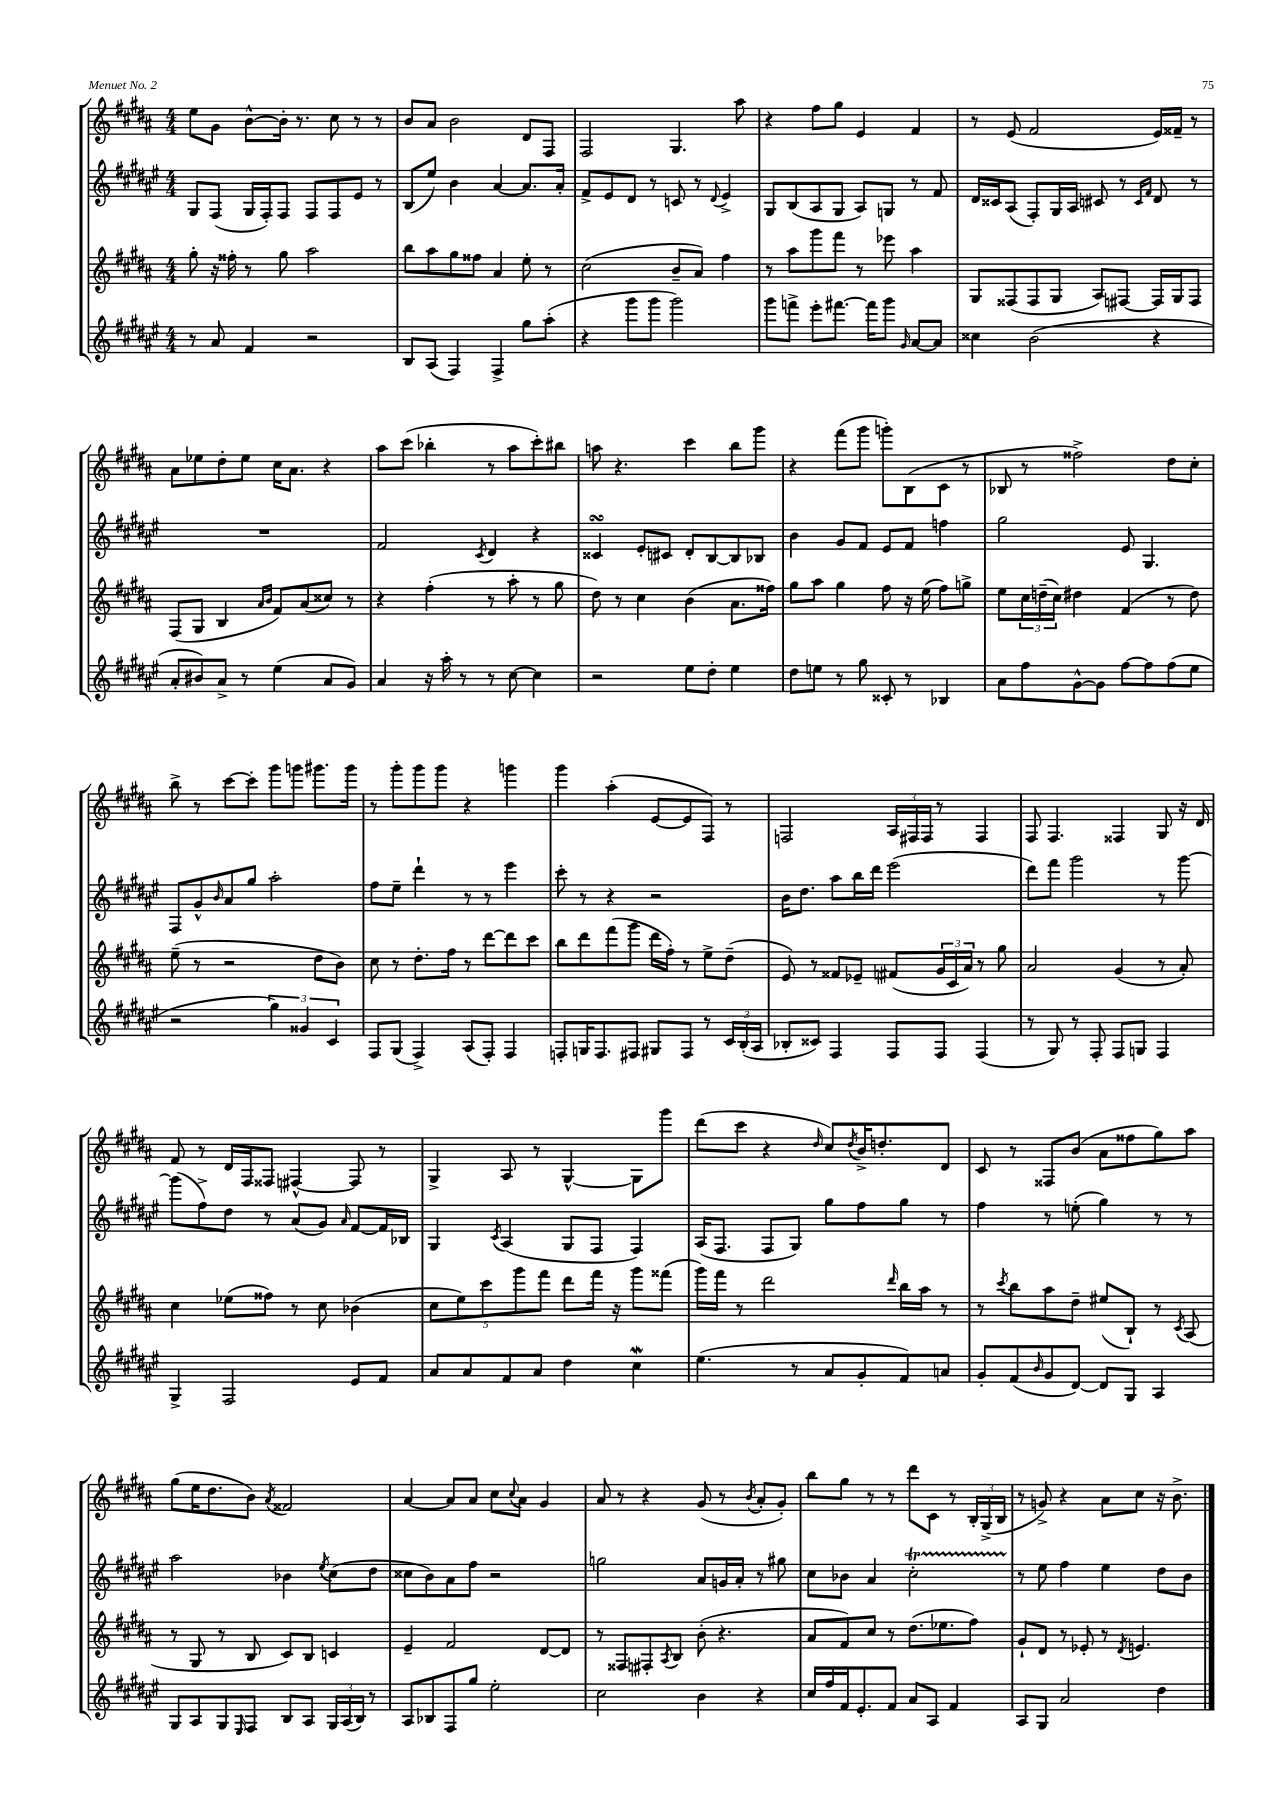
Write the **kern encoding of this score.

**kern	**kern	**kern	**kern
*part4	*part3	*part2	*part1
*staff4	*staff3	*staff2	*staff1
*clefG2	*clefG2	*clefG2	*clefG2
*k[f#c#g#d#a#e#]	*k[f#c#g#d#a#]	*k[f#c#g#d#a#e#]	*k[f#c#g#d#a#]
*M4/4	*M4/4	*M4/4	*M4/4
=6	=6	=6	=6
8r	8gg#'\	8G#/L	8ee\L
8a#/	16r	(8F#/J	8g#\J
.	16ff##X'\	.	.
4f#/	8r	16G#/LL	[8b^^\L
.	.	16F#'/J)	.
.	8gg#\	8F#/J	16b'\Jk]
.	.	.	8.r
2r	2aa#\	8F#/L	.
.	.	8F#/	8cc#\
.	.	8e#/J	8r
.	.	8r	8r
=7	=7	=7	=7
8B/L	8bb\L	(8B/L	8b/L
(8A#/J	8aa#\	8ee#/J)	8a#/J
4F#/)	8gg#\	4b\	2b\
.	8ff##X\J	.	.
4F#^/	4a#/	[4a#/	.
8gg#\L	8ee'\	8.a#/L]	8d#/L
(8aa#'\J	8r	.	8F#/J
.	.	16a#'/Jk	.
=8	=8	=8	=8
4r	(2cc#\	8f#^/L	2F#/
.	.	8e#/	.
8ggg#\L	.	8d#/J	.
8ggg#\J	.	8r	.
2ggg#\)	8b~/L	8cn/	4.G#/
.	8a#/J)	8r	.
.	.	8qqd#/	.
.	4ff#\	4e#^/	.
.	.	.	8aa#\
=9	=9	=9	=9
8ggg#\L	8r	8G#/L	4r
8fffn^\J	8aa#\L	(8B/	.
8eee#'\L	8ggg#\	8A#/	8ff#\L
[8.fff#X\J	8fff#\J	8G#/J	8gg#\J
.	8r	8A#/L)	4e/
16fff#\KL]	.	.	.
8ggg#\J	8eee-X\	8Gn/J	.
16qqg#/	.	.	.
[8a#/L	4aa#\	8r	4f#/
8a#/J]	.	8f#/	.
=10	=10	=10	=10
4cc##X\	8G#/L	16d#/LL	8r
.	.	16c##X/J	.
.	(8F##X/	(8A#/J	(8e/
(2b\	8F##/	8F#'/L)	2f#/
.	8G#/J	16G#/L	.
.	.	16A#/JJ	.
.	8A#/L)	8c#X/	.
.	[8F#X/J	8r	.
.	.	16qqc#/LL	.
.	.	16qqf#/JJ	.
4r	16F#/LL]	8d#/	16e/LL)
.	16G#/J	.	16f##X~/JJ
.	8F#/J	8r	8r
!!LO:LB:g=z
=11	=11	=11	=11
8a#'/L	(8F#/L	1r	8a#\L
8b#X/)	8G#/J	.	8ee-X\
8a#^/J	4B/	.	8dd#'\
8r	.	.	8ee-\J
.	16qqa#/LL	.	.
.	16qqb/JJ	.	.
(4ee#\	8f#/L)	.	16cc#\KL
.	.	.	8.a#\J
.	(8a#/	.	.
8a#/L	8cc##X/J)	.	4r
8g#/J)	8r	.	.
=12	=12	=12	=12
4a#/	4r	2f#/	8aa#\L
.	.	.	(8ccc#\J
16r	(4ff#'\	.	4bb-X'\
16aa#'\	.	.	.
8r	.	.	.
.	.	8qc#/	.
8r	8r	4d#/	8r
[8cc#\	8aa#'\	.	8aa#\L
4cc#\]	8r	4r	8ccc#'\)
.	8gg#\	.	8bb#X\J
=13	=13	=13	=13
2r	8dd#\)	4c##XsSsS/	8aan\
.	8r	.	4.r
.	4cc#\	8e#'/L	.
.	.	8c#X/J	.
8ee#\L	(4b\	8d#'/L	4ccc#\
8dd#'\J	.	[8B/	.
4ee#\	8.a#\L	8B/]	8bb\L
.	.	8B-X/J	8ggg#\J
.	16ff##X\Jk)	.	.
=14	=14	=14	=14
8dd#\L	8gg#\L	4b\	4r
8een\J	8aa#\J	.	.
8r	4gg#\	8g#/L	(8fff#\L
8gg#\	.	8f#/J	8ggg#\J
8c##X'/	8ff#\	8e#/L	8gggn'\L)
8r	16r	8f#/J	(8B\
.	(16ee\	.	.
4B-X/	8ff#\L)	4ffn\	8c#\J
.	8ggn^\J	.	8r
=15	=15	=15	=15
8a#\L	8ee\L	2gg#\	8B-X/
8ff#\	24cc#\L	.	8r
.	(24ddn~\	.	.
.	24cc#\JJ)	.	.
[8g#^^\	4dd#X\	.	2ff##X^\)
8g#\J]	.	.	.
[8ff#\L	(4f#/	8e#/	.
8ff#\]	.	4.G#/	.
(8ff#\	8r	.	8dd#\L
8ee#\J	8dd#\)	.	8cc#'\J
!!LO:LB:g=z
=16	=16	=16	=16
2r	(8ee~\	8F#/L	8bb^\
.	8r	8g#^^/	8r
.	.	16qqb/	.
.	2r	8a#/	[8ccc#\L
.	.	8gg#/J	8ccc#'\J]
6gg#\)	.	2aa#'\	8ggg#\L
.	.	.	8gggn\J
6g##X/	.	.	.
.	8dd#\L	.	8.ggg#X\L
6c#/	.	.	.
.	8b\J)	.	.
.	.	.	16ggg#\Jk
=17	=17	=17	=17
8F#/L	8cc#\	8ff#\L	8r
(8G#/J	8r	8ee#~\J	8ggg#'\L
4F#^/)	8.dd#'\L	4ddd#`\	8ggg#\
.	.	.	8ggg#\J
.	16ff#\Jk	.	.
(8A#/L	8r	8r	4r
8F#'/J)	[8ddd#\L	8r	.
4F#/	8ddd#\]	4eee#\	4gggn\
.	8ccc#\J	.	.
=18	=18	=18	=18
8Fn'/L	8bb\L	8ccc#'\	4ggg#\
16Gn/K	8ddd#\	8r	.
8.F/	.	.	.
.	(8fff#\	4r	(4aa#'\
8F#X/J	8ggg#\J	.	.
8G#X/L	16ddd#\LL	2r	[8e/L
.	16ff#'\JJ)	.	.
8F#/J	8r	.	8e/]
8r	8ee^\L	.	8F#/J)
24c#/LL	(8dd#~\J	.	8r
(24B'/	.	.	.
24A#/JJ	.	.	.
=19	=19	=19	=19
8B-X'/L	8e/)	16b\KL	2Fn/
.	.	8.dd#\J	.
8c##X/J)	8r	.	.
4F#/	8f##X/L	8aa#\L	.
.	8e-X~/J	16bb\L	.
.	.	16ddd#\JJ	.
8F#/L	(8f#X/L	(2eee#\	24A#/LL
.	.	.	24F#X/
.	.	.	24F#/JJ
8F#/J	24g#/L	.	8r
.	24c#/	.	.
.	24a#/JJ)	.	.
(4F#/	8r	.	4F#/
.	8gg#\	.	.
=20	=20	=20	=20
8r	2a#/	8ddd#\L)	8F#/
8G#/)	.	8fff#\J	4.F#/
8r	.	2ggg#\	.
8F#'/	.	.	.
8F#/L	(4g#/	.	4F##X/
8Gn/J	.	.	.
4F#/	8r	8r	8G#/
.	8a#'/)	[8ggg#\	16r
.	.	.	16d#/
!!LO:LB:g=z
=21	=21	=21	=21
4G#^/	4cc#\	(8ggg#\L]	8f#/
.	.	8ff#^\)	8r
2F#/	(8ee-X\L	8dd#\J	16d#/LL
.	.	.	16F#/J
.	8ff##X\J)	8r	8F##X/J
.	8r	(8a#/L	[4F#X^^/
.	8cc#\	8g#/J)	.
.	.	16qqa#/	.
8e#/L	(4b-X\	[8f#/L	8F#/]
8f#/J	.	16f#/L]	8r
.	.	16B-X/JJ	.
=22	=22	=22	=22
8a#/L	10cc#\L	4G#/	4G#^/
.	10ee\)	.	.
8a#/	.	.	.
.	10ccc#\	.	.
.	.	8qc#/	.
8f#/	.	(4A#/	8A#/
.	10ggg#\	.	.
8a#/J	.	.	8r
.	10fff#\J	.	.
4dd#\	8ddd#\L	8G#/L	[4G#^^/
.	16fff#\Jk	8F#/J	.
.	16r	.	.
4cc#W\	8ggg#\L	4F#/)	8G#\L]
.	(8fff##X\J	.	8ggg#\J
=23	=23	=23	=23
(4.ee#\	16ggg#\LL)	(16A#/KL	(8ddd#\L
.	16fff#\JJ	8.F#/J	.
.	8r	.	8ccc#\J
.	2ddd#\	8F#/L	4r
8r	.	8G#/J)	.
.	.	.	16qqdd#/
8a#/L	.	8gg#\L	8cc#/L)
.	.	.	8qdd#/
8g#'/	.	8ff#\	16b^/K
.	.	.	8.ddn'/
.	16qqddd#/	.	.
8f#/)	16bb\LL	8gg#\J	.
.	16aa#\JJ	.	.
8an/J	8r	8r	8d#/J
=24	=24	=24	=24
8g#'/L	8r	4ff#\	8c#/
.	8qccc#/	.	.
(8f#/	8bb\L	.	8r
16qqb/	.	.	.
8g#/	8aa#\	8r	8F##X/L
[8d#/J)	8dd#~\J	(8een'\	(8b/J
8d#/L]	(8ee#X/L	4gg#\)	8a#\L
8G#/J	8B`/J)	.	8ff##X\
4A#/	8r	8r	8gg#\)
.	8qc#/	.	.
.	(8A#/	8r	8aa#\J
!!LO:LB:g=z
=25	=25	=25	=25
8G#/L	8r	2aa#\	(8gg#\L
8A#/	8G#/	.	16ee\K
.	.	.	8.dd#\
8G#/	8r	.	.
16qqE#/	.	.	.
8F#/J	8B/	.	8b\J)
.	.	.	8qa#/
8B/L	8c#/L)	4b-X\	2f##X/
8A#/J	8B/J	.	.
.	.	8qee#/	.
24G#/LL	4cn/	(8cc#\L	.
(24A#/	.	.	.
24B/JJ)	.	.	.
8r	.	8dd#\J	.
=26	=26	=26	=26
8A#/L	4e~/	8cc##X\L	[4a#/
8B-X/	.	8b\)	.
8F#/	2f#/	8a#\	8a#/L]
8gg#/J	.	8ff#\J	8a#/J
2ee#'\	.	2r	8cc#\L
.	.	.	8qqcc#/
.	.	.	8a#\J
.	[8d#/L	.	4g#/
.	8d#/J]	.	.
=27	=27	=27	=27
2cc#\	8r	2ggn\	8a#/
.	8F##X/L	.	8r
.	8F#X'/	.	4r
.	8qA#/	.	.
.	8B/J	.	.
4b\	(8b'\	8a#/L	(8g#/
.	4.r	16gn/L	8r
.	.	16a#'/JJ	.
.	.	.	8qb/
4r	.	8r	8a#'/L
.	.	8gg#X\	8g#'/J)
=28	=28	=28	=28
16cc#/LL	8a#/L	8cc#\L	8bb\L
16ff#/	.	.	.
16f#/J	8f#/)	8b-X\J	8gg#\J
8.e#'/	.	.	.
.	8cc#/J	4a#/	8r
8f#/J	8r	.	8r
8a#/L	(8.dd#\L	2cc#T'\	8ddd#\L
8A#/J	.	.	8c#\J
.	8.ee-X\	.	.
4f#/	.	.	8r
.	8ff#\J)	.	24B'/LL
.	.	.	(24G#^/
.	.	.	24B/JJ
=29	=29	=29	=29
8A#/L	8g#`/L	8r	8r
8G#/J	8d#/J	8ee#\	8gn^/)
2a#/	8r	4ff#\	4r
.	8e-X'/	.	.
.	8r	4ee#\	8a#\L
.	8qd#/	.	.
.	4.en/	.	8cc#\J
4dd#\	.	8dd#\L	16r
.	.	.	8.b^\
.	.	8b\J	.
==	==	==	==
*-	*-	*-	*-
